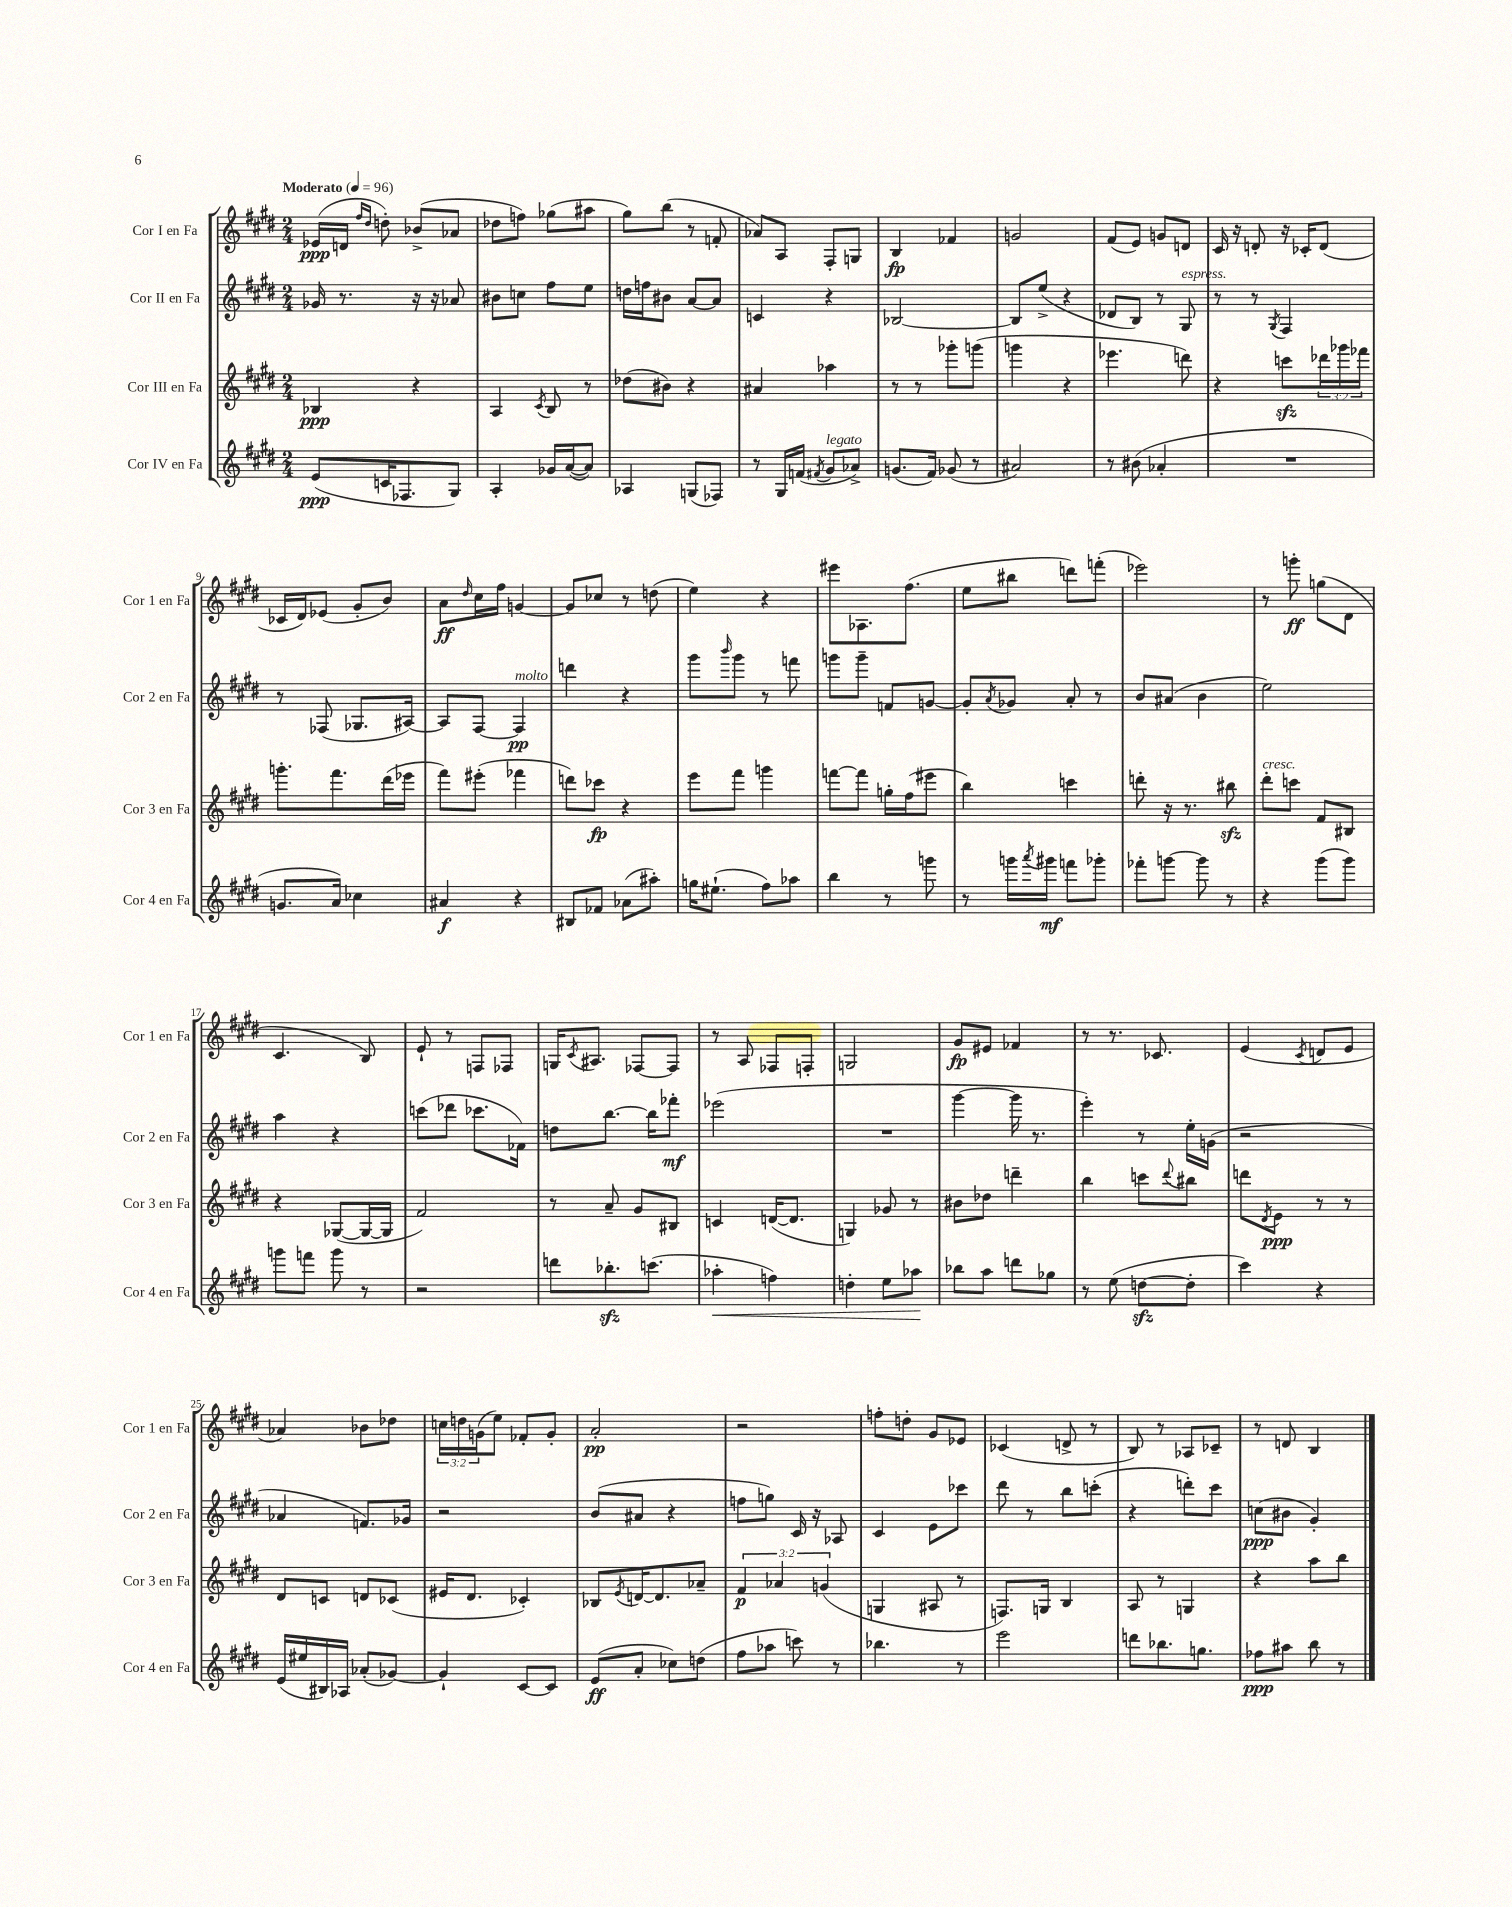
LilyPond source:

<<
\new StaffGroup <<
\new Staff = "s0" \with { instrumentName = "Cor I en Fa" shortInstrumentName = "Cor 1 en Fa" } {
    \clef treble \key e \major \numericTimeSignature \time 2/4 \override Staff.TupletNumber.text = #tuplet-number::calc-fraction-text \tempo "Moderato" 4 = 96
    ees'16\ppp( d'16 \grace { fis''16 dis''16 } d''8-.) bes'8->( aes'8 |
    des''8 f''8) ges''8( ais''8 |
    gis''8) b''8( r8 f'8-. |
    aes'8) a8 fis8-. g8 |
    b4\fp fes'4 |
    g'2 |
    fis'8( e'8) g'8 d'8 |
    cis'16 r16 d'8-. r16 ces'16-. d'8( |
    ces'16 dis'16) ees'8( gis'8-. b'8) |
    a'8\ff \grace { dis''16 } cis''16 fis''16 g'4~ |
    g'8 ces''8 r8 d''8( |
    e''4) r4 |
    eis'''8 aes8. fis''8.( |
    e''8 bis''8 d'''8) f'''8-.( |
    ees'''2) |
    r8 g'''8-.\ff g''8( dis'8 |
    cis'4. b8) |
    e'8-! r8 f8 fes8 |
    g16 \acciaccatura { cis'8 } ais8. fes8~ fes8 |
    r8 a8 fes8 f8-. |
    g2 |
    gis'8\fp eis'8 fes'4 |
    r8 r8. ces'8. |
    e'4( \acciaccatura { cis'8 } d'8 e'8 |
    aes'4) bes'8 des''8 |
    \tuplet 3/2 { c''16 d''16 g'16( } e''8) fes'8-. g'8-. |
    a'2-.\pp |
    r2 |
    f''8-. d''8-. gis'8 ees'8 |
    ces'4( d'8-> r8 |
    b8) r8 aes8 ces'8-- |
    r8 d'8 b4 \bar "|." |
}
\new Staff = "s1" \with { instrumentName = "Cor II en Fa" shortInstrumentName = "Cor 2 en Fa" } {
    \clef treble \key e \major \numericTimeSignature \time 2/4
    ges'16 r8. r16 r16 aes'8 |
    bis'8 c''8 fis''8 e''8 |
    d''16 f''16 bis'8 a'8~ a'8 |
    c'4 r4 |
    bes2~ |
    bes8 e''8->( r4 |
    des'8 b8) r8 gis8^\markup { \italic "espress." } |
    r8 r8 \acciaccatura { gis8 } fis4 |
    r8 fes8( ges8. ais16~) |
    ais8 fis8~ fis4\pp^\markup { \italic "molto" } |
    d'''4 r4 |
    gis'''8 \grace { b'''16 } gis'''8 r8 f'''8 |
    g'''8 g'''8-- f'8 g'8~ |
    g'8-. \acciaccatura { a'8 } ges'8 a'8-. r8 |
    b'8 ais'8( b'4 |
    e''2) |
    a''4 r4 |
    c'''8( des'''8 ces'''8. fes'16) |
    d''8 b''8.~ b''16 fes'''8-.\mf |
    ees'''2( |
    R2 |
    gis'''4~ gis'''16 r8. |
    e'''4-.) r8 e''16-. g'16( |
    r2 |
    aes'4 f'8.) ges'16 |
    r2 |
    b'8( ais'8 r4 |
    f''8 g''8) cis'16 r16 aes8 |
    cis'4 e'8 ces'''8 |
    dis'''8 r8 b''8 c'''8-.( |
    r4 d'''8-.) cis'''8 |
    c''8\ppp( bis'8 gis'4-.) \bar "|." |
}
\new Staff = "s2" \with { instrumentName = "Cor III en Fa" shortInstrumentName = "Cor 3 en Fa" } {
    \clef treble \key e \major \numericTimeSignature \time 2/4 \override Staff.TupletNumber.text = #tuplet-number::calc-fraction-text
    bes4\ppp r4 |
    a4 \acciaccatura { cis'8 } b8 r8 |
    des''8( bis'8) r4 |
    ais'4 aes''4 |
    r8 r8 ges'''8-. g'''8( |
    g'''4 r4 |
    ees'''4. d'''8) |
    r4 c'''8\sfz \tuplet 3/2 { des'''16 ges'''16 fes'''16 } |
    g'''8.-. fis'''8. dis'''16( ees'''16 |
    fis'''8) eis'''8-.( fes'''4 |
    d'''8) ces'''8\fp r4 |
    e'''8 fis'''8 g'''4 |
    f'''8~ f'''8 g''16-. fis''16( eis'''8 |
    b''4) c'''4 |
    d'''8-. r16 r8. bis''8\sfz |
    dis'''8-.^\markup { \italic "cresc." } c'''8 fis'8 bis8 |
    r4 ges8~( ges16~ ges16 |
    fis'2) |
    r8 a'8-- gis'8 bis8 |
    c'4 d'16~( d'8. |
    g4) ges'8 r8 |
    bis'8 des''8 d'''4-- |
    b''4 c'''8 \appoggiatura { dis'''8 } bis''8 |
    d'''8 \acciaccatura { dis'8 } e'8\ppp r8 r8 |
    dis'8 c'8 d'8 ces'8( |
    eis'16 dis'8. ces'4-.) |
    bes8 \acciaccatura { e'8 } d'16~ d'8. aes'8-- |
    \tuplet 3/2 { fis'4\p aes'4 g'4( } |
    g4 ais8 r8 |
    f8.) g16 b4 |
    a8 r8 g4 |
    r4 a''8 b''8 \bar "|." |
}
\new Staff = "s3" \with { instrumentName = "Cor IV en Fa" shortInstrumentName = "Cor 4 en Fa" } {
    \clef treble \key e \major \numericTimeSignature \time 2/4
    e'8\ppp( c'16 fes8. gis8) |
    a4-. ges'16 a'16~( a'8) |
    aes4 g8( fes8) |
    r8 gis16 f'16( \acciaccatura { fis'8 } gis'8^\markup { \italic "legato" } aes'8->) |
    g'8.( fis'16) ges'8( r8 |
    ais'2) |
    r8 bis'8( aes'4-. |
    R2 |
    g'8. a'16) ces''4 |
    ais'4\f r4 |
    bis8 fes'8 aes'8( ais''8-.) |
    g''16 eis''8.-!( fis''8) aes''8 |
    b''4 r8 g'''8 |
    r8 g'''16 \acciaccatura { a'''8 } gis'''16\mf f'''8 ges'''8-. |
    fes'''8-. g'''8~ g'''8 r8 |
    r4 gis'''8( gis'''8) |
    g'''8 f'''8 g'''8 r8 |
    r2 |
    d'''8 bes''8.-.\sfz c'''8.( |
    aes''4-.\< f''4) |
    d''4-. e''8 aes''8\! |
    bes''8 a''8 d'''8 ges''8 |
    r8 e''8( d''8~\sfz d''8-. |
    cis'''4) r4 |
    e'16( eis''16 bis16) aes16 aes'8-.( ges'8~) |
    ges'4-! cis'8~ cis'8 |
    e'8\ff( a'8-. ces''8) d''8( |
    fis''8 aes''8 c'''8) r8 |
    bes''4. r8 |
    e'''2 |
    d'''8 bes''8. g''8. |
    fes''8\ppp ais''8 b''8 r8 \bar "|." |
}
>>
>>
